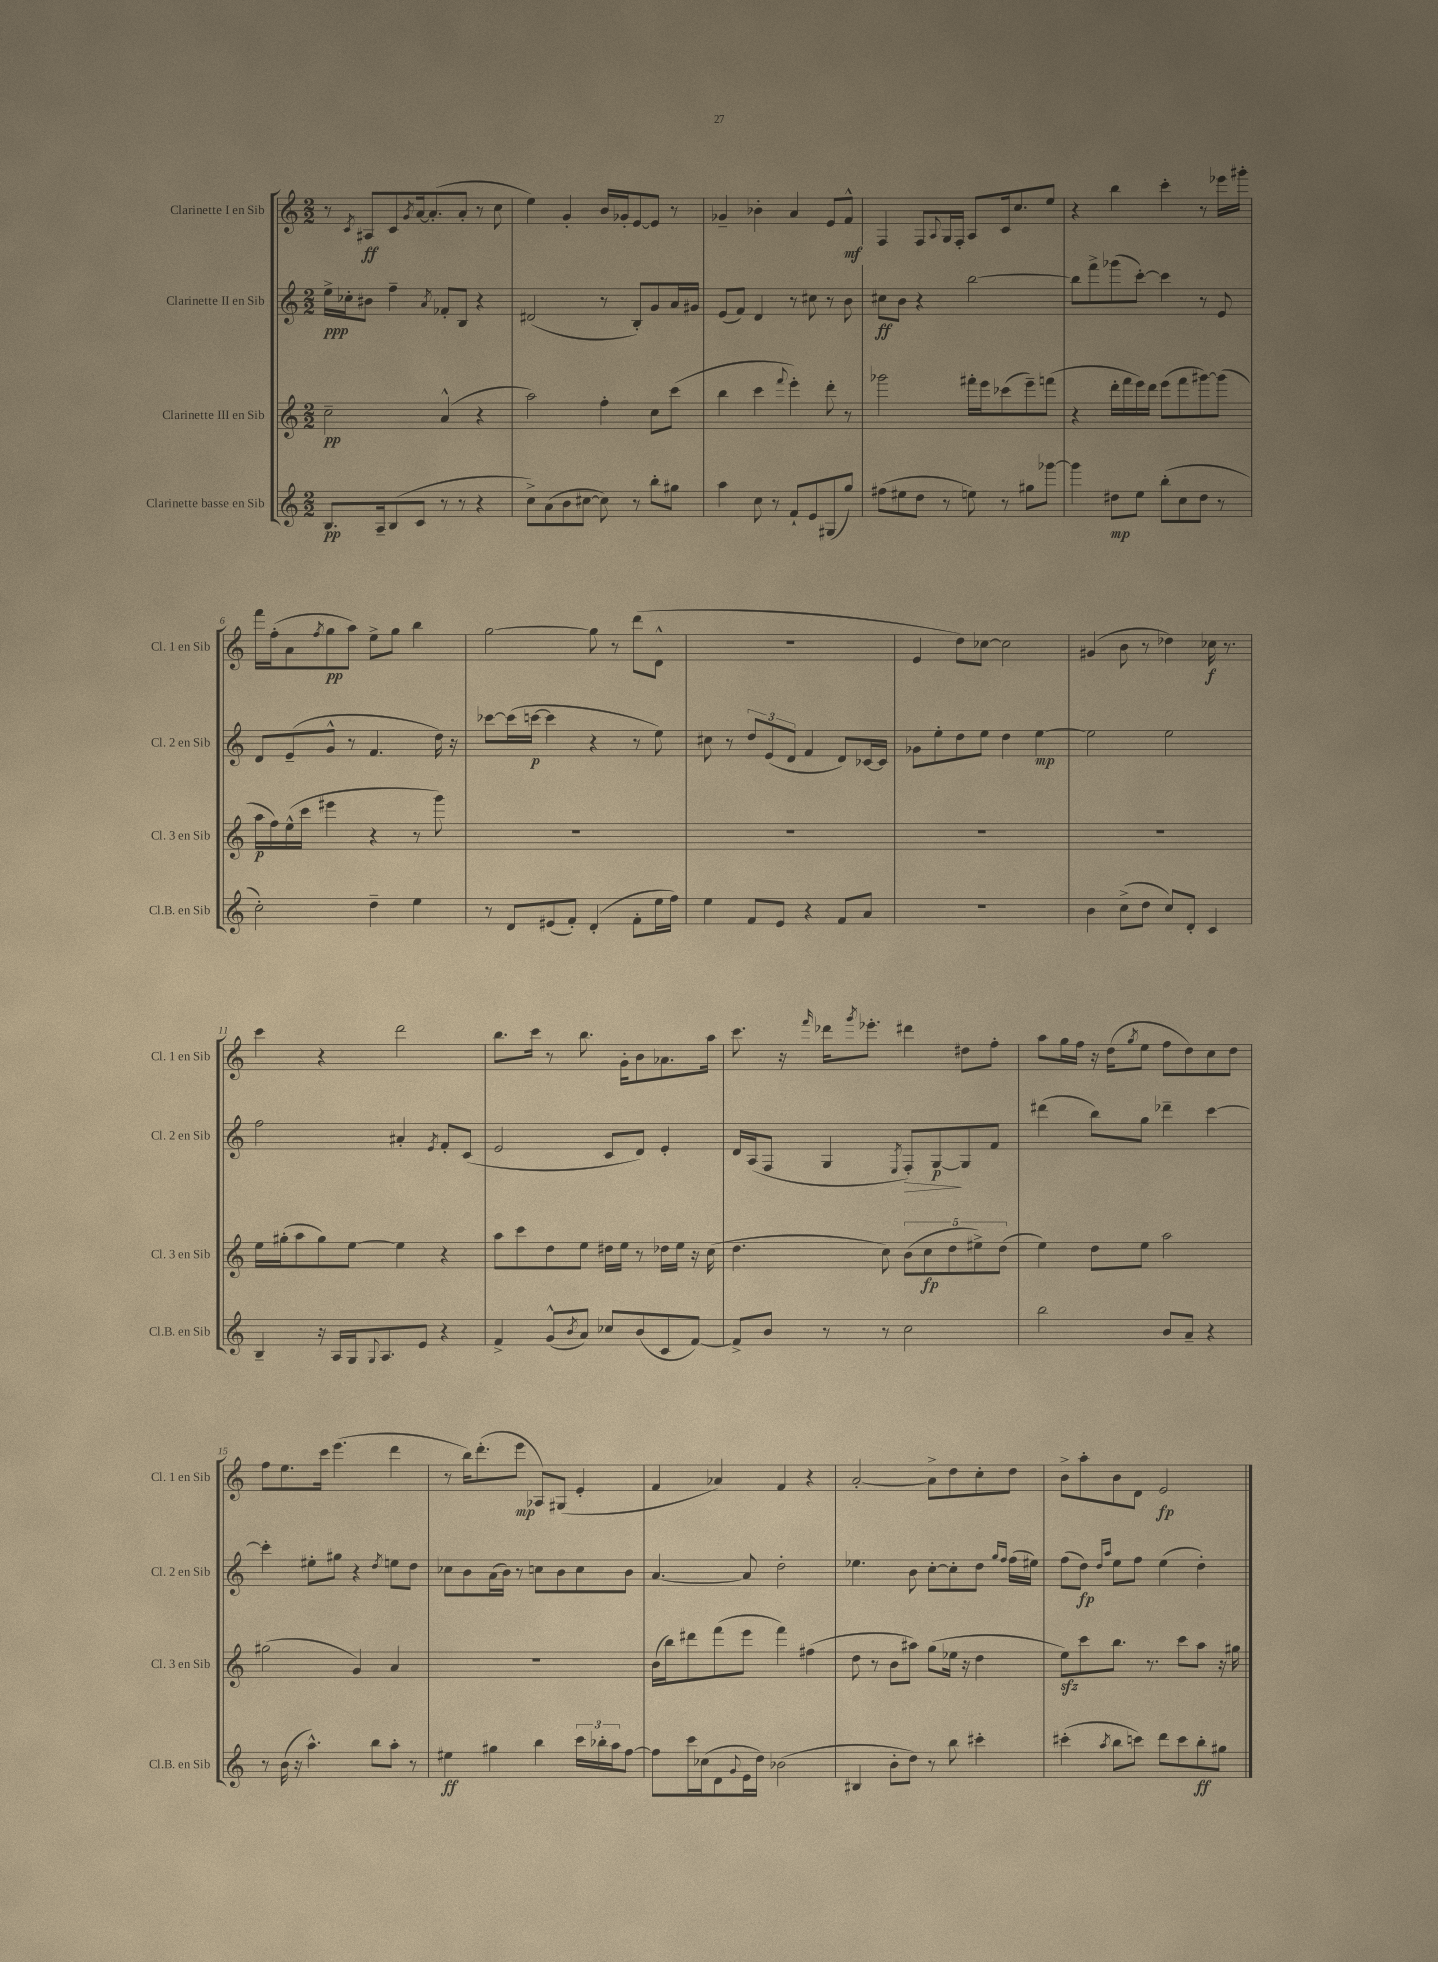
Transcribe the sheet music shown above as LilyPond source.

<<
\new StaffGroup <<
\new Staff = "s0" \with { instrumentName = "Clarinette I en Sib" shortInstrumentName = "Cl. 1 en Sib" } {
    \clef treble \key c \major \numericTimeSignature \time 2/2
    r8 \acciaccatura { c'8 } ais8\ff c'8 \acciaccatura { g'8 } a'16~ a'8.-.( a'8-. r8 c''8 |
    e''4) g'4-. b'16 ges'16-. e'8~ e'8 r8 |
    ges'4-- bes'4-. a'4 e'8 f'8-^\mf |
    f4 f8 \appoggiatura { a8 } g16 f16-. a8 c'16 c''8. e''8 |
    r4 b''4 c'''4-. r8 ees'''16 gis'''16-. |
    f'''16 f''16-.( a'8 \acciaccatura { f''8 } g''8\pp a''8) e''8-> g''8 b''4 |
    g''2~ g''8 r8 d'''8( d'8-^ |
    R1 |
    e'4 d''8) ces''8~ ces''2 |
    gis'4( b'8 r8 des''4) ces''16\f r8. |
    c'''4 r4 d'''2 |
    b''8. c'''16 r8 b''8. g'16-. b'8 aes'8. a''16 |
    c'''8. r16 \grace { f'''16 } des'''16 \acciaccatura { g'''8 } ees'''8.-. dis'''4 dis''8 f''8-. |
    a''8 g''16 f''16 r16 d''16( \acciaccatura { g''8 } e''8 f''8 d''8) c''8 d''8 |
    f''8 e''8. c'''16 e'''4.( d'''4 |
    r8 b''16) d'''8.-.( e'''8\mp aes8) gis8( e'4-. |
    f'4 aes'4) f'4 r4 |
    a'2~-. a'8-> d''8 c''8-. d''8 |
    b'8-> a''8-. b'8 d'8 e'2\fp \bar "|." |
}
\new Staff = "s1" \with { instrumentName = "Clarinette II en Sib" shortInstrumentName = "Cl. 2 en Sib" } {
    \clef treble \key c \major \numericTimeSignature \time 2/2
    e''16->\ppp ces''16-. bis'8 f''4-- \acciaccatura { a'8 } fes'8-. b8 r4 |
    dis'2( r8 b8-.) g'8 a'16 gis'16 |
    e'8( f'8) d'4 r8 cis''8 r8 b'8 |
    cis''8\ff b'8 r4 b''2~ |
    b''8 f'''8-> ges'''8( c'''8~-.) c'''4 r8 e'8 |
    d'8 e'8--( g'8-^ r8 f'4. d''16) r16 |
    ces'''8~ ces'''16( c'''16~\p c'''4 r4 r8 e''8) |
    cis''8 r8 \tuplet 3/2 { d''8 e'8( d'8 } f'4 d'8) ces'16~ ces'16 |
    ges'8 e''8-. d''8 e''8 d''4 e''4~\mp |
    e''2 e''2 |
    f''2 ais'4-. \acciaccatura { e'8 } f'8-. c'8( |
    e'2 c'8 d'8) e'4-. |
    d'16 a16( f8 g4 \acciaccatura { e8 } f8-.\>) g8~\p\! g8 f'8 |
    dis'''4( b''8) g''8 des'''4-- c'''4~ |
    c'''4-. eis''8-. gis''8 r4 \acciaccatura { d''8 } e''8 d''8 |
    ces''8 b'8 a'16( b'16) r8 c''8 b'8 c''8 b'8 |
    a'4.~ a'8 d''2-. |
    ees''4. b'8 c''8~-. c''8-. d''8 \grace { g''16 f''16 } f''16( eis''16) |
    f''8( d''8\fp) \grace { d''16 a''16 } e''8 f''8 e''4( d''4-.) \bar "|." |
}
\new Staff = "s2" \with { instrumentName = "Clarinette III en Sib" shortInstrumentName = "Cl. 3 en Sib" } {
    \clef treble \key c \major \numericTimeSignature \time 2/2
    c''2--\pp a'4-^( r4 |
    a''2) f''4-. c''8 c'''8( |
    b''4 c'''4 \appoggiatura { f'''8 } e'''4-.) d'''8-. r8 |
    ges'''2 fis'''16-. e'''16 ces'''8( e'''8--) f'''8( |
    r4 d'''16-. f'''16 e'''16) d'''16 e'''8( f'''8 gis'''8~) gis'''8( |
    a''16\p f''16) e''16-^( c'''16 eis'''4 r4 r8 g'''8) |
    R1 |
    R1 |
    R1 |
    R1 |
    e''16 gis''16-.( a''8 gis''8) e''8~ e''4 r4 |
    a''8 c'''8 d''8 e''8 dis''16 e''16 r8 des''16 e''16 r16 c''16( |
    d''4. c''8) \tuplet 5/4 { b'8( c''8\fp d''8 eis''8->) d''8( } |
    e''4) d''8 e''8 a''2 |
    gis''2( g'4) a'4 |
    R1 |
    b'16( b''16) dis'''8 f'''8( e'''8 f'''4) fis''4( |
    d''8 r8 b'8 ais''8) g''8( ees''16 r16 d''4 |
    e''8\sfz) c'''8 b''8. r8. c'''8 a''8 r16 gis''16 \bar "|." |
}
\new Staff = "s3" \with { instrumentName = "Clarinette basse en Sib" shortInstrumentName = "Cl.B. en Sib" } {
    \clef treble \key c \major \numericTimeSignature \time 2/2
    b8.\pp a16-- b8( c'8 r8 r8 r4 |
    c''8->) a'8( b'8 cis''8~ cis''8) r8 b''8-. gis''8 |
    a''4 c''8 r8 f'8-! e'8 gis8( g''8) |
    fis''8( eis''8 d''8 r8 e''8) r8 gis''8 ges'''8~ |
    ges'''4 dis''8\mp e''8 b''8-.( c''8 dis''8 r8 |
    c''2-.) d''4-- e''4 |
    r8 d'8 eis'8( f'8-.) d'4-.( f'8-. e''16 f''16) |
    e''4 f'8 e'8 r4 f'8 a'8 |
    R1 |
    b'4 c''8->( d''8 c''8) d'8-. c'4 |
    b4-- r16 a16 g16 \appoggiatura { g8 } a8. e'8 r4 |
    f'4-> g'8-^( \acciaccatura { b'8 } a'8) ces''8 b'8( c'8 f'8~) |
    f'8-> b'8 r8 r8 c''2 |
    b''2 b'8 a'8-- r4 |
    r8 b'16( r16 a''4.-^) b''8 a''8-. r8 |
    eis''4\ff gis''4 b''4 \tuplet 3/2 { c'''16 bes''16-. a''16 } f''8~ |
    f''8 c'''16 ces''16( d'8 \appoggiatura { g'8 } e'16 d''16) bes'2( |
    bis4 b'8-. d''8) r8 b''8 cis'''4-. |
    cis'''4-.( \acciaccatura { a''8 } b''8 c'''8) d'''8 c'''8 b''8-.\ff gis''8 \bar "|." |
}
>>
>>
